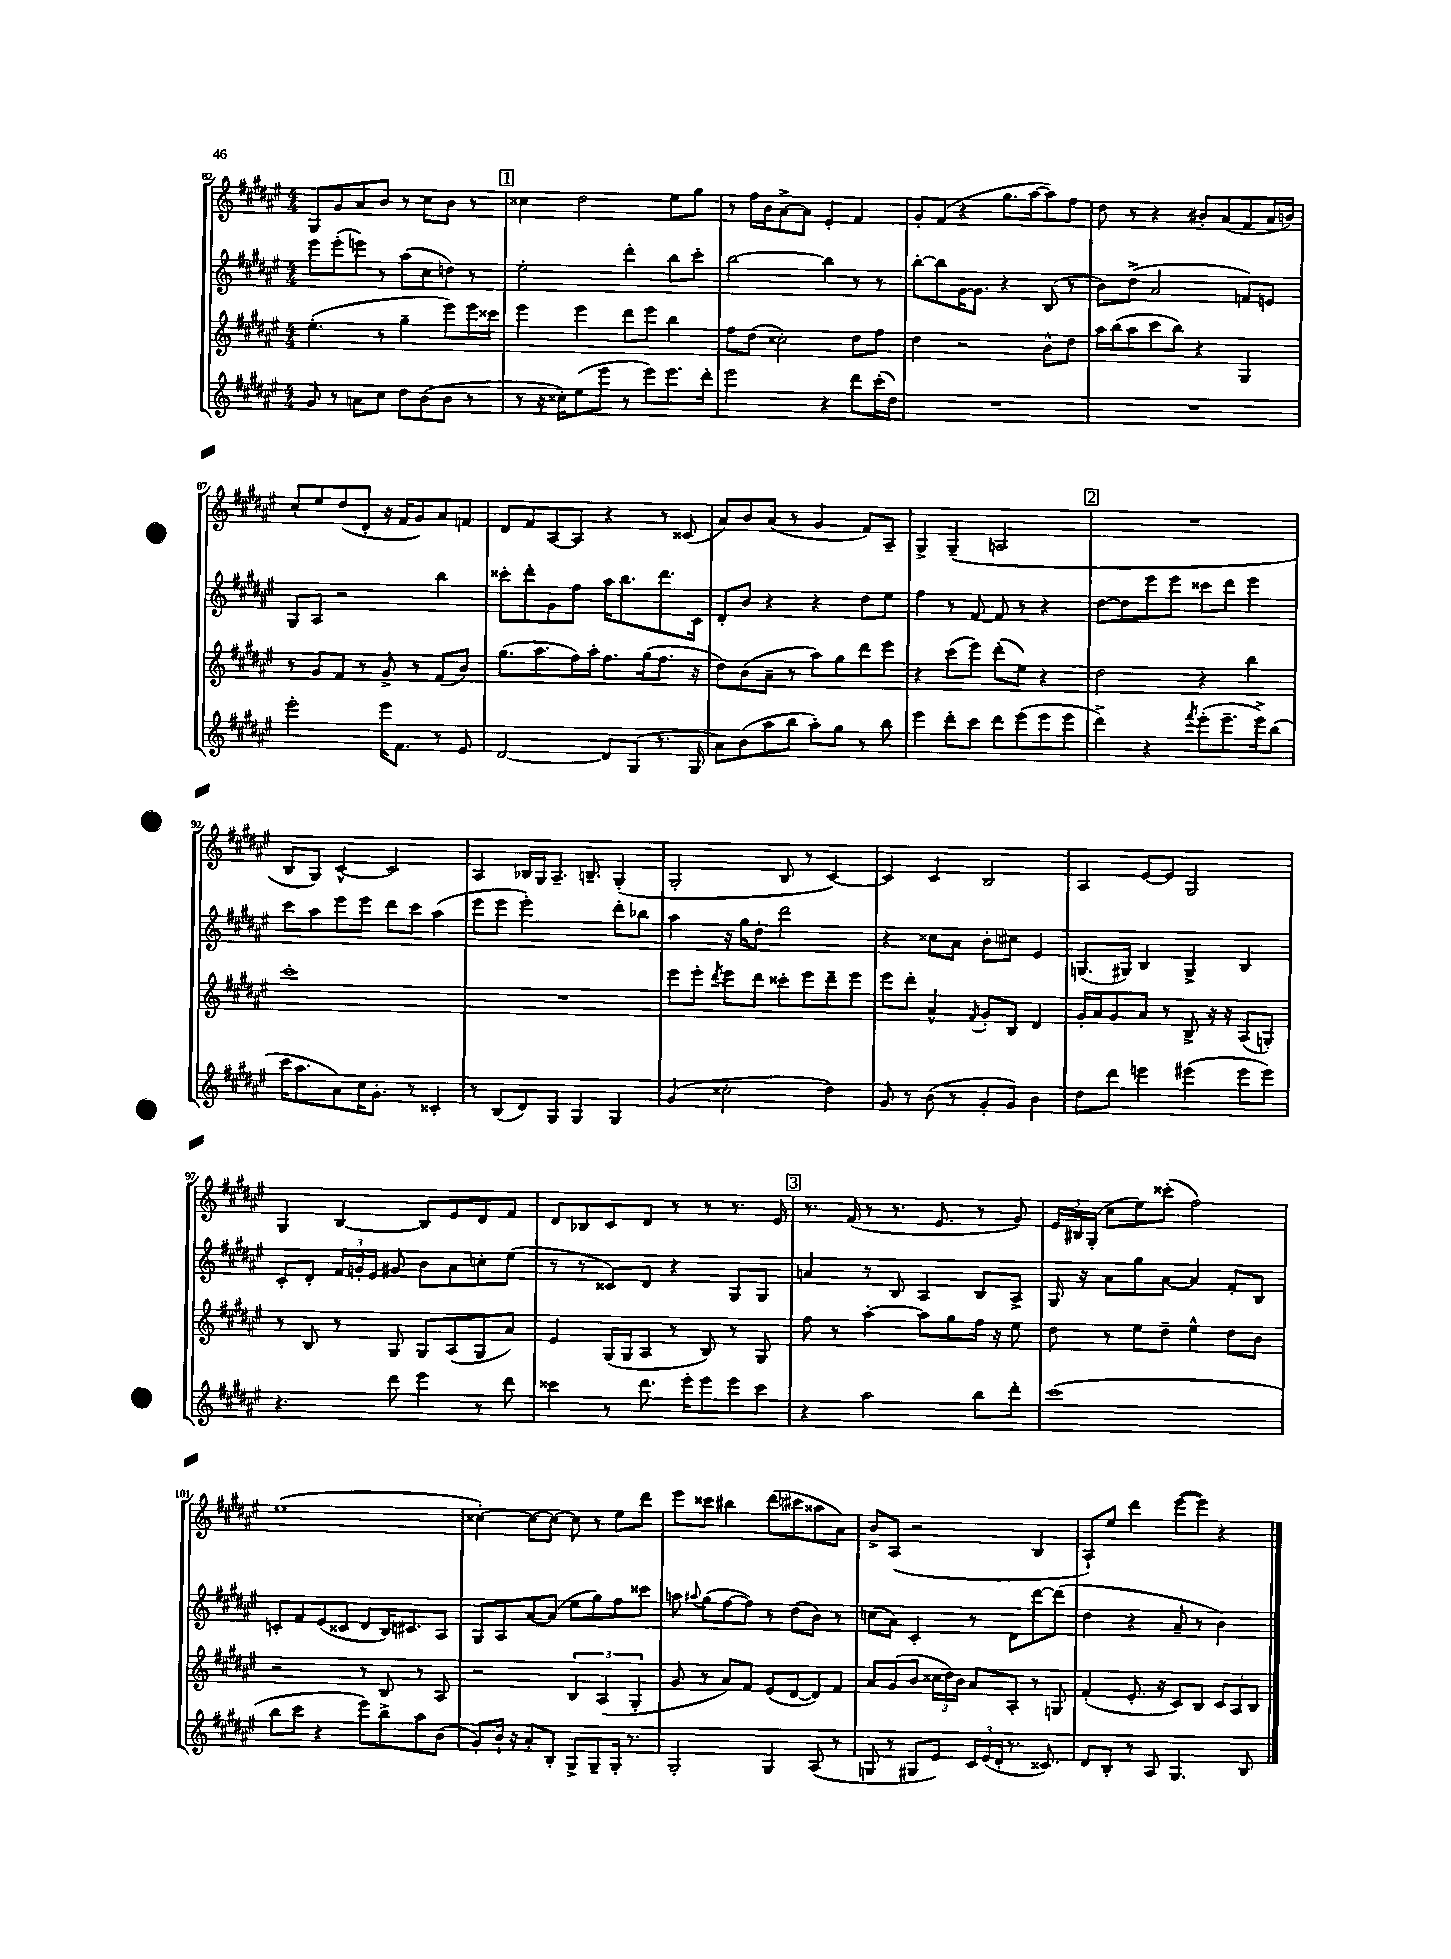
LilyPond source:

<<
\new StaffGroup <<
\new Staff = "s0" {
    \clef treble \key fis \major \numericTimeSignature \time 4/4
    \autoBeamOff gis8[ gis'8 ais'8 b'8] r8 cis''8[ b'8] r8 |
    \mark \markup { \box "1" } cisis''4 dis''2 eis''8[ gis''8] |
    r8 fis''16[ b'16 ais'8~-> ais'8] eis'4-. fis'4 |
    gis'8[-. fis'8]( r4 gis''8.[ ais''16~ ais''8) fis''8] |
    dis''8 r8 r4 bis'8[-. ais'8( fis'8 ais'16 b'16]) |
    cis''8[-. eis''8 dis''8( dis'8]-. r16 fis'16[ gis'8) ais'8 f'8] |
    dis'8[ fis'8 ais8~ ais8] r4 r8 cisis'8( |
    ais'8[) b'8 ais'8]( r8 gis'4 fis'8[) ais8]-- |
    gis4-> gis4--( a2 |
    \mark \markup { \box "2" } R1 |
    b8[ gis8]) cis'4~-^ cis'2 |
    ais4 bes16[ gis16 ais8.]-- b8.-- gis4-.( |
    gis2-. b8 r8 cis'4~) |
    cis'4 cis'4 b2 |
    ais4 eis'8[~ eis'8] gis2 |
    gis4 b4~ b8[ eis'8 dis'8 fis'8] |
    dis'8[ bes8 cis'8 dis'8] r8 r8 r8. eis'16 |
    \mark \markup { \box "3" } r8. fis'16( r8 r8. eis'8. r8 gis'8) |
    \tuplet 3/2 { eis'16[ bis16 gis16]-.( } cis''8[ eis''8) cisis'''8]-.( fis''2) |
    eis''1( |
    cisis''4~-.) cisis''8[~ cisis''8]~ cisis''8 r8 eis''8[ dis'''8] |
    eis'''8[ cisis'''8] bis''4 dis'''8[( cis'''8 aisis''8 ais'8]) |
    b'8[-> ais8]( r2 b4 |
    ais8[-!) eis''8] dis'''4 eis'''8[~( eis'''8]) r4 \bar "|." |
}
\new Staff = "s1" {
    \clef treble \key fis \major \numericTimeSignature \time 4/4
    \autoBeamOff eis'''8[ eis'''8-.( e'''8]) r8 ais''8[( cis''8 d''8]) r8 |
    \mark \markup { \box "1" } eis''2-. dis'''4-. b''8[ cis'''8]-. |
    b''2~ b''4 r8 r8 |
    b''8[~-. b''8 gis'16~ gis'8.] r4 b8( r8 |
    b'8[) dis''8]->( ais'2 f'8[) e'8] |
    gis8[ ais8] r2 b''4 |
    cisis'''8[-. dis'''8-. gis'8 fis''8] ais''16[ b''8. dis'''8. cis'16] |
    dis'8[-. b'8] r4 r4 dis''8[ eis''8] |
    fis''4 r8 fis'8~ fis'8 r8 r4 |
    \mark \markup { \box "2" } dis''8[~ dis''8 eis'''8 eis'''8] cisis'''8[ dis'''8] eis'''4 |
    cis'''8[ ais''8 eis'''8 eis'''8] dis'''8[ cis'''8] ais''4( |
    eis'''8[ eis'''8] eis'''2-.) dis'''8[-. bes''8] |
    ais''4 r16 gis''16[ dis''8]-. dis'''2 |
    r4 cisis''8[ ais'8] b'8[-. cis''8] eis'4 |
    g8.[( gis16]) b4 gis4-> b4 |
    cis'8[-. dis'8]-. \tuplet 3/2 { fis'16[ g'16-. eis'16] } gis'8 b'8[ ais'8 c''8-. eis''8]( |
    r8 r8 cisis'8[) dis'8] r4 gis8[ gis8] |
    \mark \markup { \box "3" } a'4 r8 b8 ais4 b8[ ais8]-> |
    gis16 r16 ais'8[ gis''8 ais'8]~ ais'4 fis'8[-. b8] |
    c'8[-. fis'8 eis'8( cisis'8] dis'8[ b16) cis'8. ais8] |
    gis8[ ais8 ais'8~ ais'8]( eis''8[ gis''8) fis''8 cisis'''8] |
    a''8 \appoggiatura { ais''8 } gis''8[( fis''8~ fis''8]) r8 dis''8[( b'8]) r8 |
    c''8[( ais'8]) cis'4-. r8 dis'8[ dis'''8~ dis'''8]( |
    dis''4 r4 ais'8-- r8 b'4) \bar "|." |
}
\new Staff = "s2" {
    \clef treble \key fis \major \numericTimeSignature \time 4/4
    \autoBeamOff eis''4.-.( r8 gis''4-- eis'''8[) eis'''16 cisis'''16] |
    \mark \markup { \box "1" } eis'''4 eis'''4 dis'''8[ eis'''8] b''4 |
    fis''8[ dis''8]( cisis''2-.) dis''8[ fis''8] |
    dis''4 r2 b'8[-^ dis''8] |
    ais''16[ b''16( ais''8 cis'''8 b''8]) r4 gis4 |
    r8 gis'8[ fis'8] r8 gis'8-> r8 fis'8[( b'8]) |
    gis''8.[( ais''8. fis''16) ais''16]-. fis''8.[ gis''16( fis''8.] r16 |
    dis''8[) b'8( ais'8]-- r8 ais''8[) gis''8 dis'''8 eis'''8] |
    r4 cis'''8[( eis'''8]) dis'''8[-.( eis''8]) r4 |
    \mark \markup { \box "2" } dis''2 r4 b''4 |
    cis'''1-. |
    R1 |
    eis'''8[ eis'''8]-. \acciaccatura { dis'''8 } eis'''8[ dis'''8] cisis'''8[-. eis'''8 dis'''8-- eis'''8] |
    eis'''8[ dis'''8]-. ais'4-^ \acciaccatura { fis'8 } gis'8[-. b8] dis'4 |
    gis'16[-. ais'16 gis'8 ais'8] r8 b8-> r16 r16 ais8[( g8]-.) |
    r8 b8 r8 gis8 gis8[ ais8( gis8 ais'8]) |
    eis'4 gis16[( gis16 ais8] r8 b8) r8 gis8 |
    \mark \markup { \box "3" } fis''8 r8 ais''4~-. ais''8[ gis''8 fis''16] r16 eis''8 |
    dis''8 r8 eis''8[ dis''8]-- eis''4-^ dis''8[ b'8] |
    r2 r8 b8 r8 ais8 |
    r2 \tuplet 3/2 { b4 ais4( gis4-. } |
    gis'8 r8 ais'8[) fis'8] eis'8[( dis'8~ dis'8) fis'8] |
    ais'8[ gis'8( b'8] \tuplet 3/2 { cisis''16[ dis''16) b'16] } ais'8[ ais8]-. r8 g8 |
    fis'4-.( eis'8.-. r16 cis'8[) b8] \tuplet 3/2 { cis'8[ ais8 b8] } \bar "|." |
}
\new Staff = "s3" {
    \clef treble \key fis \major \numericTimeSignature \time 4/4
    \autoBeamOff gis'8 r8 a'8[ cis''8] dis''8[ b'8( b'8] r8 |
    \mark \markup { \box "1" } r8 r16 cisis''16[-.) eis''8( eis'''8] r8 eis'''8[) eis'''8. dis'''16]-. |
    eis'''2 r4 dis'''8[ cis'''16-.( dis''16]) |
    R1 |
    R1 |
    eis'''2-. eis'''16[ fis'8.] r8 eis'8 |
    dis'2~ dis'8[ gis8]( r8. gis16 |
    ais'8[) b'8( ais''8 b''8] ais''8[-.) gis''8] r8 b''8 |
    eis'''4 dis'''8[-. cis'''8] dis'''8[ eis'''8( eis'''8 eis'''8] |
    \mark \markup { \box "2" } dis'''4->) r4 \acciaccatura { fis'''8 } eis'''8[-.( eis'''8.-- eis'''16->) b''8]( |
    cis'''16[ ais''8. ais'8) cis''16 gis'8.]-. r8 cisis'4-. |
    r8 b8[( dis'8) gis8] gis4 gis4 |
    gis'4( cisis''2-. dis''4) |
    gis'8 r8 b'8( r8 gis'8[-. gis'8]) b'4 |
    dis''8[ dis'''8] e'''4 eis'''4( eis'''8[ eis'''8]) |
    r4. dis'''8 eis'''4 r8 dis'''8 |
    cisis'''4 r8 dis'''8. eis'''16[-. eis'''8 eis'''8 cisis'''8] |
    \mark \markup { \box "3" } r4 ais''2 b''8[ dis'''8]-. |
    cis'''1( |
    b''8[ cis'''8] r4 eis'''8[) b''8-> ais''8 b'8]( |
    gis'8[-.) b'16]-! r16 ais'8[-. b8]-. gis8[-> gis8-- gis16]-. r8. |
    gis2-. gis4 ais8( r8 |
    g8 r8 gis8[ eis'8]) \tuplet 3/2 { cis'16[ eis'16( dis'16]-. } r8. cisis'8.) |
    dis'8[ b8]-. r8 ais8 gis4. b8 \bar "|." |
}
>>
>>
\layout { \context { \Score currentBarNumber = #82 } }
